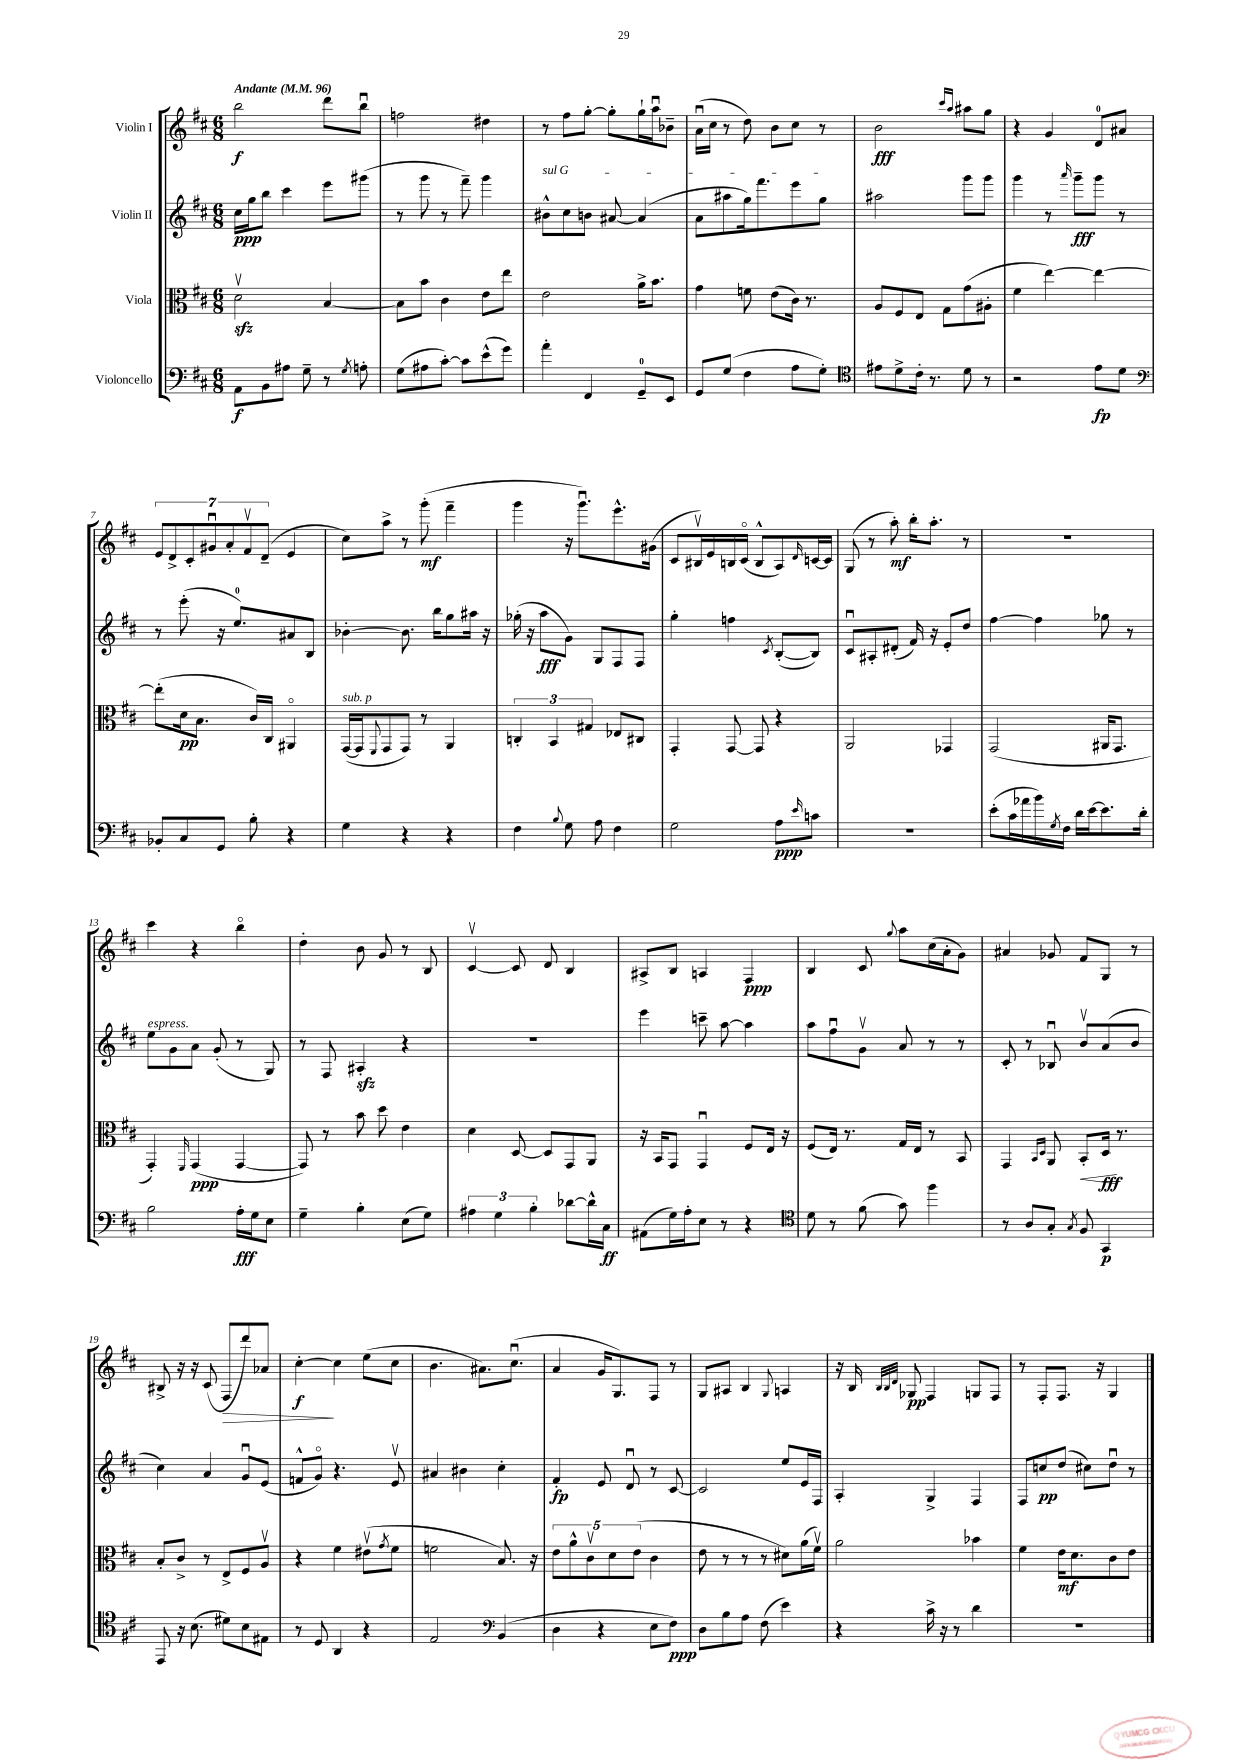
<<
\new StaffGroup <<
\new Staff = "s0" \with { instrumentName = "Violin I" } {
    \clef treble \key d \major \numericTimeSignature \time 6/8 \tempo "Andante" 4 = 96
    b''2\f d'''8 b''8\downbow |
    f''2 dis''4 |
    r8 fis''8 g''8~-. g''8-. g''16-! a''16\downbow bes'8-- |
    a'16\downbow( cis''16 r8 d''8) b'8 cis''8 r8 |
    b'2\fff \grace { cis'''16 a''16 } ais''8 g''8 |
    r4 g'4 d'8-0 ais'8 |
    \tuplet 7/4 { e'8 d'8-> cis'8-. gis'8\downbow a'8-. fis'8\upbow d'8--( } e'4 |
    cis''8) a''8-> r8 g'''8-.\mf( fis'''4-- |
    g'''4 r16 g'''8.\downbow) e'''8.-^ gis'16( |
    cis'8 bis16\upbow) e'16 b16 cis'16\flageolet( b8-^ a8) \grace { d'16 } c'16~ c'16 |
    g8( r8 a''8-.\mf) b''16-. a''8.-. r8 |
    R2. |
    cis'''4 r4 b''4\flageolet |
    d''4-. b'8 g'8 r8 b8 |
    cis'4~\upbow cis'8 d'8 b4 |
    ais8-> b8 a4 fis4\ppp |
    b4 cis'8 \appoggiatura { g''8 } a''8 cis''16( a'16-. g'8) |
    ais'4 ges'8 fis'8 g8 r8 |
    bis8-> r16 r16 cis'8( fis8\> d'''8) aes'8 |
    cis''4~-.\f\! cis''4 e''8( cis''8 |
    b'4. ais'8.) cis''8.\downbow( |
    a'4 g'16 g8.) fis8 r8 |
    g8 ais8 b4 \appoggiatura { g8 } a4 |
    r16 b16 \grace { b32 b32 d'32 } ges8\pp fis4 g8 fis8 |
    r8 fis8-. fis8. r16 g4 \bar "|." |
}
\new Staff = "s1" \with { instrumentName = "Violin II" } {
    \clef treble \key d \major \numericTimeSignature \time 6/8
    cis''16\ppp g''16 b''8 cis'''4 e'''8 gis'''8( |
    r8 g'''8 r8 fis'''8--) g'''4 |
    \once \override TextSpanner.bound-details.left.text = \markup { \italic "sul G" } bis'8-^\startTextSpan cis''8 b'8 ais'8~ ais'4( |
    a'8 ais''8 g''16) fis'''8. e'''8 g''8\stopTextSpan |
    ais''2 g'''8 g'''8 |
    g'''4 r8 \grace { a'''16 } g'''8--\fff g'''8 r8 |
    r8 e'''8-.( r16 e''8.-0) ais'8 b8 |
    bes'4~-. bes'8. b''16 g''8 ais''16 r16 |
    ges''16-.( r16 a''8\fff g'8) g8 fis8 fis8 |
    g''4-. f''4 \acciaccatura { cis'8 } b8~-.( b8) |
    cis'8\downbow ais8-. dis'8-.( fis'16) r16 e'8-. d''8 |
    fis''4~ fis''4 ges''8 r8 |
    e''8^\markup { \italic "espress." } g'8 a'8 g'8-.( r8 g8) |
    r8 fis8 ais4-.\sfz r4 |
    R2. |
    e'''4 c'''8-- a''8~ a''4 |
    a''8 fis''8\downbow g'8\upbow a'8 r8 r8 |
    cis'8-. r8 bes8\downbow b'8\upbow a'8( b'8 |
    cis''4) a'4 g'8\downbow e'8( |
    f'8-^ g'8\flageolet) r4. e'8\upbow |
    ais'4 bis'4 cis''4-. |
    fis'4-.\fp e'8 d'8\downbow r8 cis'8~ |
    cis'2 e''8 e'16 fis16 |
    a4-. g4-> fis4 |
    fis8 c''8\pp d''8( cis''8) d''8\downbow r8 \bar "|." |
}
\new Staff = "s2" \with { instrumentName = "Viola" } {
    \clef alto \key d \major \numericTimeSignature \time 6/8
    d'2\upbow\sfz b4~ |
    b8 b'8 cis'4 e'8 e''8 |
    e'2 a'16-> b'8. |
    g'4 f'8 e'8( cis'16) r8. |
    a8 fis8 e8 g8 g'8( ais8-. |
    fis'4 e''4~) e''4~ |
    e''8-.( d'16\pp b8. cis'16) cis16 ais,4\flageolet |
    g,16~^\markup { \italic "sub. p" }( g,16 \appoggiatura { fis,8 } g,8 g,8) r8 a,4 |
    \tuplet 3/2 { c4-. b,4 gis4 } ees8 cis8 |
    g,4-. g,8~ g,8 r4 |
    a,2 ges,4 |
    g,2( ais,16 g,8. |
    g,4-.) \grace { fis,16 } g,4\ppp( g,4~ |
    g,8) r8 b'8 d''8 e'4 |
    d'4 d8~ d8 g,8 a,8 |
    r16 b,16 g,8 g,4\downbow fis8 e16 r16 |
    fis8( e16) r8. g16 e16 r8 b,8 |
    g,4 \grace { b,16 d16 } a,8 b,8-.\< d16\fff\! r8. |
    b8-. cis'8-> r8 e8-> fis8 a8\upbow |
    r4 fis'4 eis'8\upbow( \acciaccatura { g'8 } fis'8 |
    f'2 b8.) r16 |
    \tuplet 5/4 { e'8 a'8-^ cis'8\upbow d'8 e'8( } cis'4 |
    e'8 r8 r8 r8 dis'8) a'16( fis'16\upbow) |
    a'2 bes'4 |
    fis'4 e'16\mf d'8. cis'8 e'8 \bar "|." |
}
\new Staff = "s3" \with { instrumentName = "Violoncello" } {
    \clef bass \key d \major \numericTimeSignature \time 6/8
    a,8\f b,8 ais8 g8-- r8 \acciaccatura { g8 } a8-. |
    g8( ais8 cis'8~-.) cis'8 e'8-^( g'8) |
    a'4-. fis,4 g,8-0-- e,8 |
    g,8 g8( fis4 a8 g8-.) |
    \clef tenor eis'8 d'8-> cis'16-. r8. d'8 r8 |
    r2 e'8\fp d'8 |
    \clef bass bes,8-. cis8 g,8 b8-. r4 |
    g4 r4 r4 |
    fis4 \appoggiatura { b8 } g8 a8 fis4 |
    g2 a8\ppp \grace { e'16 } c'8 |
    R2. |
    e'8-.( cis'16 aes'16 b'16) \acciaccatura { g8 } fis16 d'16 e'16~ e'8. d'16-. |
    b2 a16-.\fff g16 e8 |
    g4-- b4-. e8( g8) |
    \tuplet 3/2 { ais4 g4 b4-. } des'8~ des'16-^ cis16\ff |
    ais,8( g16) a16-. e8 r8 r4 |
    \clef tenor d'8 r8 fis'8( g'8) fis''4 |
    r8 a8 g8-. \acciaccatura { g8 } fis8 g,4\p |
    e,8 r16 b8.( dis'8) b8 eis8 |
    r8 d8 a,4 r4 |
    e2 \clef bass b,4( |
    d4 r4 e8 fis8\ppp) |
    d8 b8 a8 fis8( e'4) |
    r4 cis'16-> r16 r8 d'4 |
    R2. \bar "|." |
}
>>
>>
